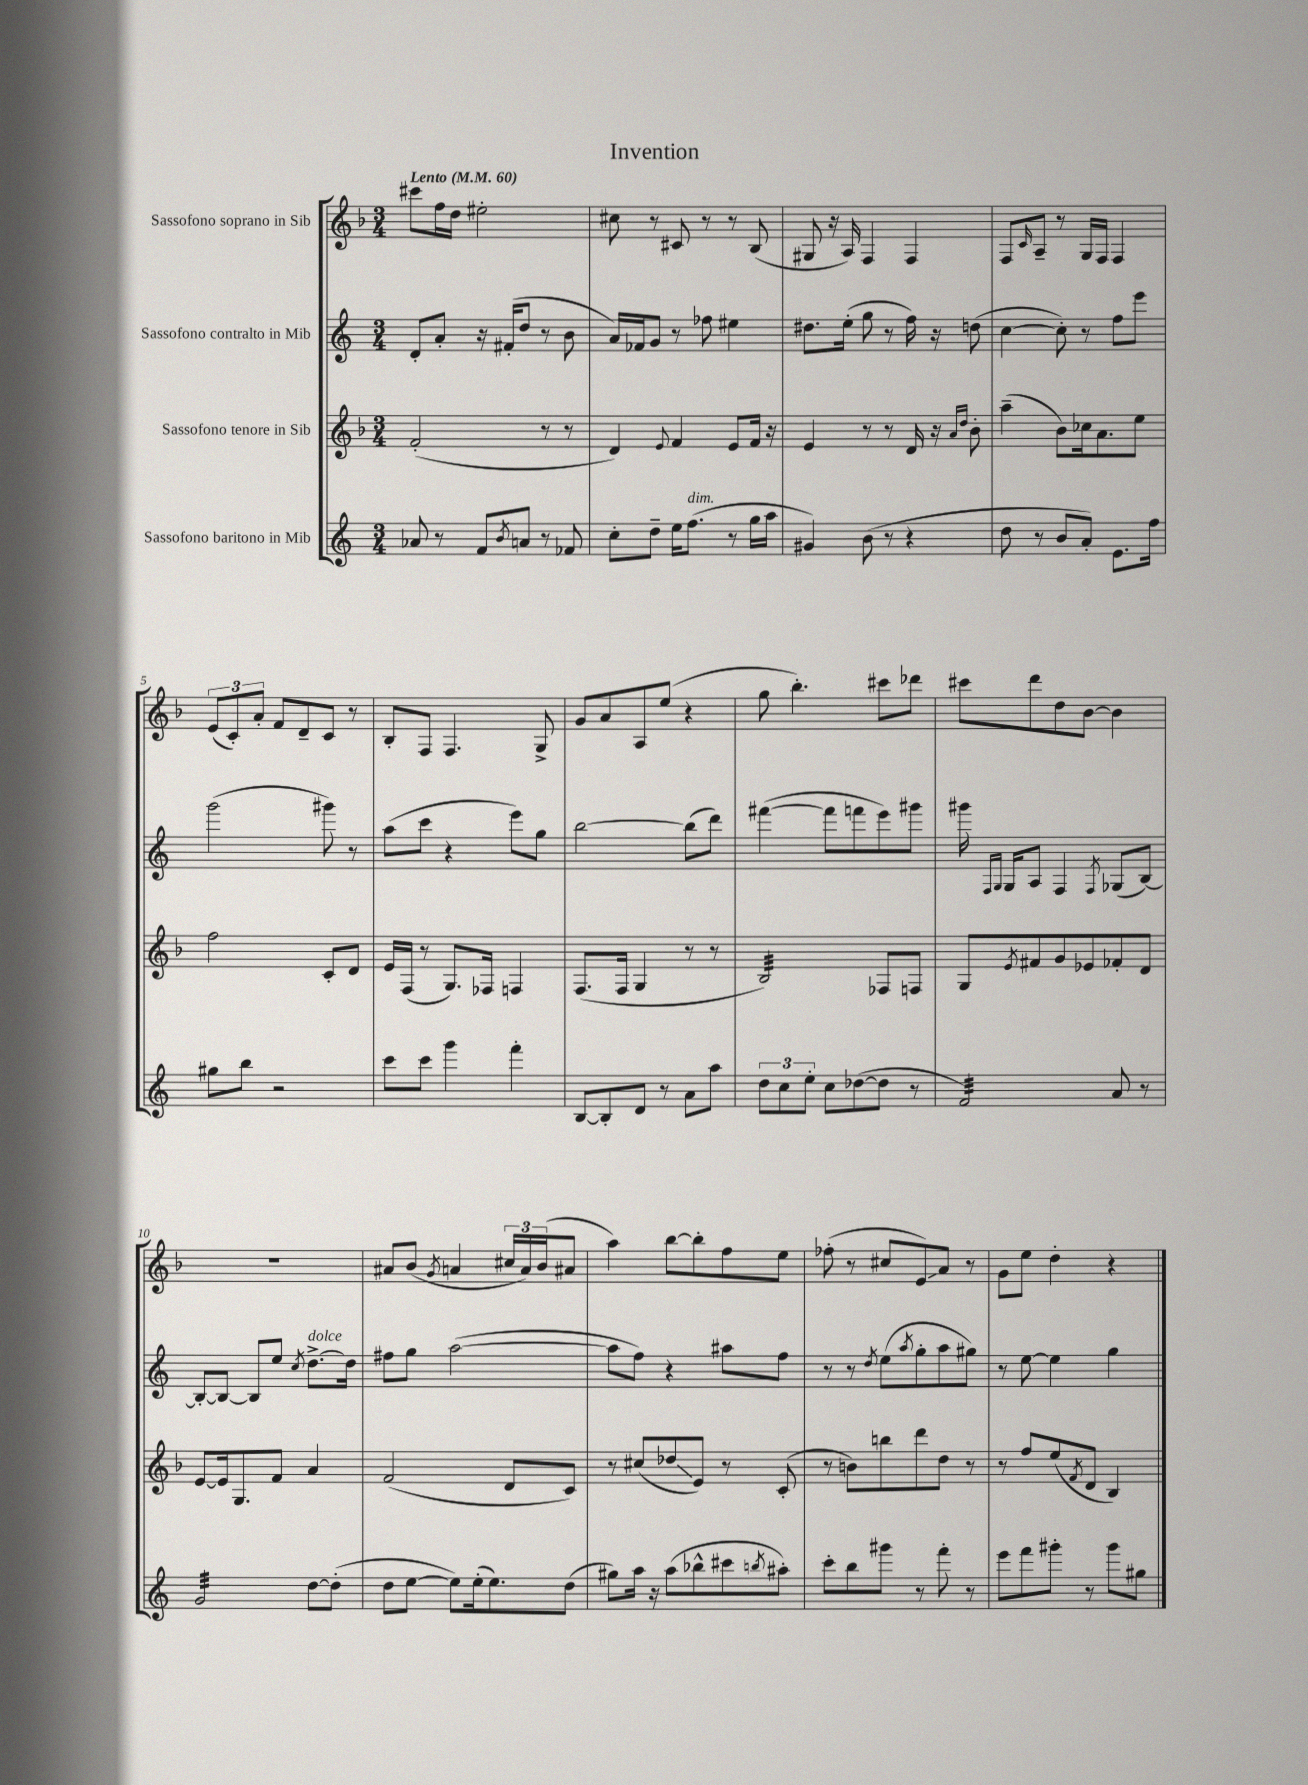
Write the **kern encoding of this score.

**kern	**kern	**kern	**kern
*staff4	*staff3	*staff2	*staff1
*clefG2	*clefG2	*clefG2	*clefG2
*k[]	*k[b-]	*k[]	*k[b-]
*M3/4	*M3/4	*M3/4	*M3/4
*MM60	*MM60	*MM60	*MM60
8a-	(2f'	8d'	8ccc#
8r	.	8a'	16ff
.	.	.	16dd
8f	.	16r	2ee#'
.	.	(16f#'	.
8qb	.	.	.
8a	.	8dd	.
8r	8r	8r	.
8f-	8r	8b	.
=	=	=	=
8cc'	4d)	16a)	8cc#
.	.	16f-	.
8dd~	.	8g	8r
.	8qqe	.	.
16ee	4f	8r	8c#
(8.ff	.	.	.
.	.	8ff-	8r
8r	8e	4ee#	8r
16gg	16f	.	(8B-
16aa	16r	.	.
=	=	=	=
4g#)	4e	8.dd#	8G#
.	.	.	16r
.	.	(16ee'	16A)
(8b	8r	8gg	4F
8r	8r	8r	.
4r	16d	16ff)	4F
.	16r	16r	.
.	16qqa	.	.
.	16qqdd	.	.
.	8b-'	(8dd	.
=	=	=	=
8dd	(4aa~	[4cc	8F
.	.	.	16qqc
8r	.	.	8A~
8b	8b-)	8cc'])	8r
8a')	16cc-	8r	16G
.	8.a	.	16F
8.e	.	8ff	4F
.	8ee	8eee	.
16ff	.	.	.
=	=	=	=
8gg#	2ff	(2ggg	(12e
.	.	.	12c')
8bb	.	.	.
.	.	.	12a'
2r	.	.	8f
.	.	.	8d~
.	8c'	8ggg#)	8c
.	8d	8r	8r
=	=	=	=
8ccc	16e	(8aa	8B-'
.	(16F	.	.
8ccc	8r	8ccc	8F
4ggg	8.G)	4r	4.F
.	16F-	.	.
4fff'	4F	8eee)	.
.	.	8gg	8G^
=	=	=	=
[8B	(8.F	[2bb	8g
8B']	.	.	8a
.	16F	.	.
8d	4G	.	8A
8r	.	.	(8ee
8a	8r	(8bb]	4r
8aa	8r	8ddd)	.
=	=	=	=
12dd	2B-)	([4fff#	8gg
12cc	.	.	.
.	.	.	4.bb-')
12ee'	.	.	.
8cc	.	8fff#]	.
([8dd-	.	8fff	.
8dd-]	8F-	8eee)	8ccc#
8r	8F	8ggg#	8ddd-
=	=	=	=
2f)	8G	16ggg#	8ccc#
.	.	16qqF	.
.	.	16qqG	.
.	.	16G	.
.	8qe	.	.
.	8f#	8A	8ddd
.	8g	4F	8dd
.	8e-	.	[8b-
.	.	8qF	.
8a	8f-'	(8G-	4b-]
8r	8d	[8B)	.
=	=	=	=
2g	[8e	8B'_	2.r
.	16e]	8B_	.
.	8.G	.	.
.	.	8B]	.
.	8f	8ee	.
.	.	8qcc	.
[8dd	4a	[8.dd^	.
(8dd']	.	.	.
.	.	16dd]	.
=	=	=	=
8dd	(2f	8ff#	8a#
[8ee	.	8gg	(8b-
.	.	.	8qg
8ee])	.	([2aa	4a
(16ee'	.	.	.
8.ee)	.	.	.
.	8d	.	24cc#
.	.	.	24a)
.	.	.	(24b-
(8dd	8c)	.	8a#
=	=	=	=
8gg#)	8r	8aa]	4aa)
16aa	(8cc#	8ff)	.
16r	.	.	.
(8aa	8dd-	4r	[8bb-
8bb-^^	8e)	.	8bb-']
8ccc#	8r	8aa#	8ff
8qbb	.	.	.
8aa#')	(8c'	8ff	8ee
=	=	=	=
8ccc'	8r	8r	(8ff-'
8bb	8b)	8r	8r
.	.	8qdd	.
8ggg#	8bb	(8ee	8cc#
.	.	8qaa	.
8r	8ddd	8gg'	8e)
8fff'	8dd	8aa	8a
8r	8r	8gg#)	8r
=	=	=	=
8eee	8r	8r	8g
8fff	8ff	[8ee	8ee
8ggg#'	(8ee	4ee]	4dd'
.	8qf	.	.
8r	8d	.	.
8ggg#	4B-)	4gg	4r
8gg#	.	.	.
==	==	==	==
*-	*-	*-	*-
